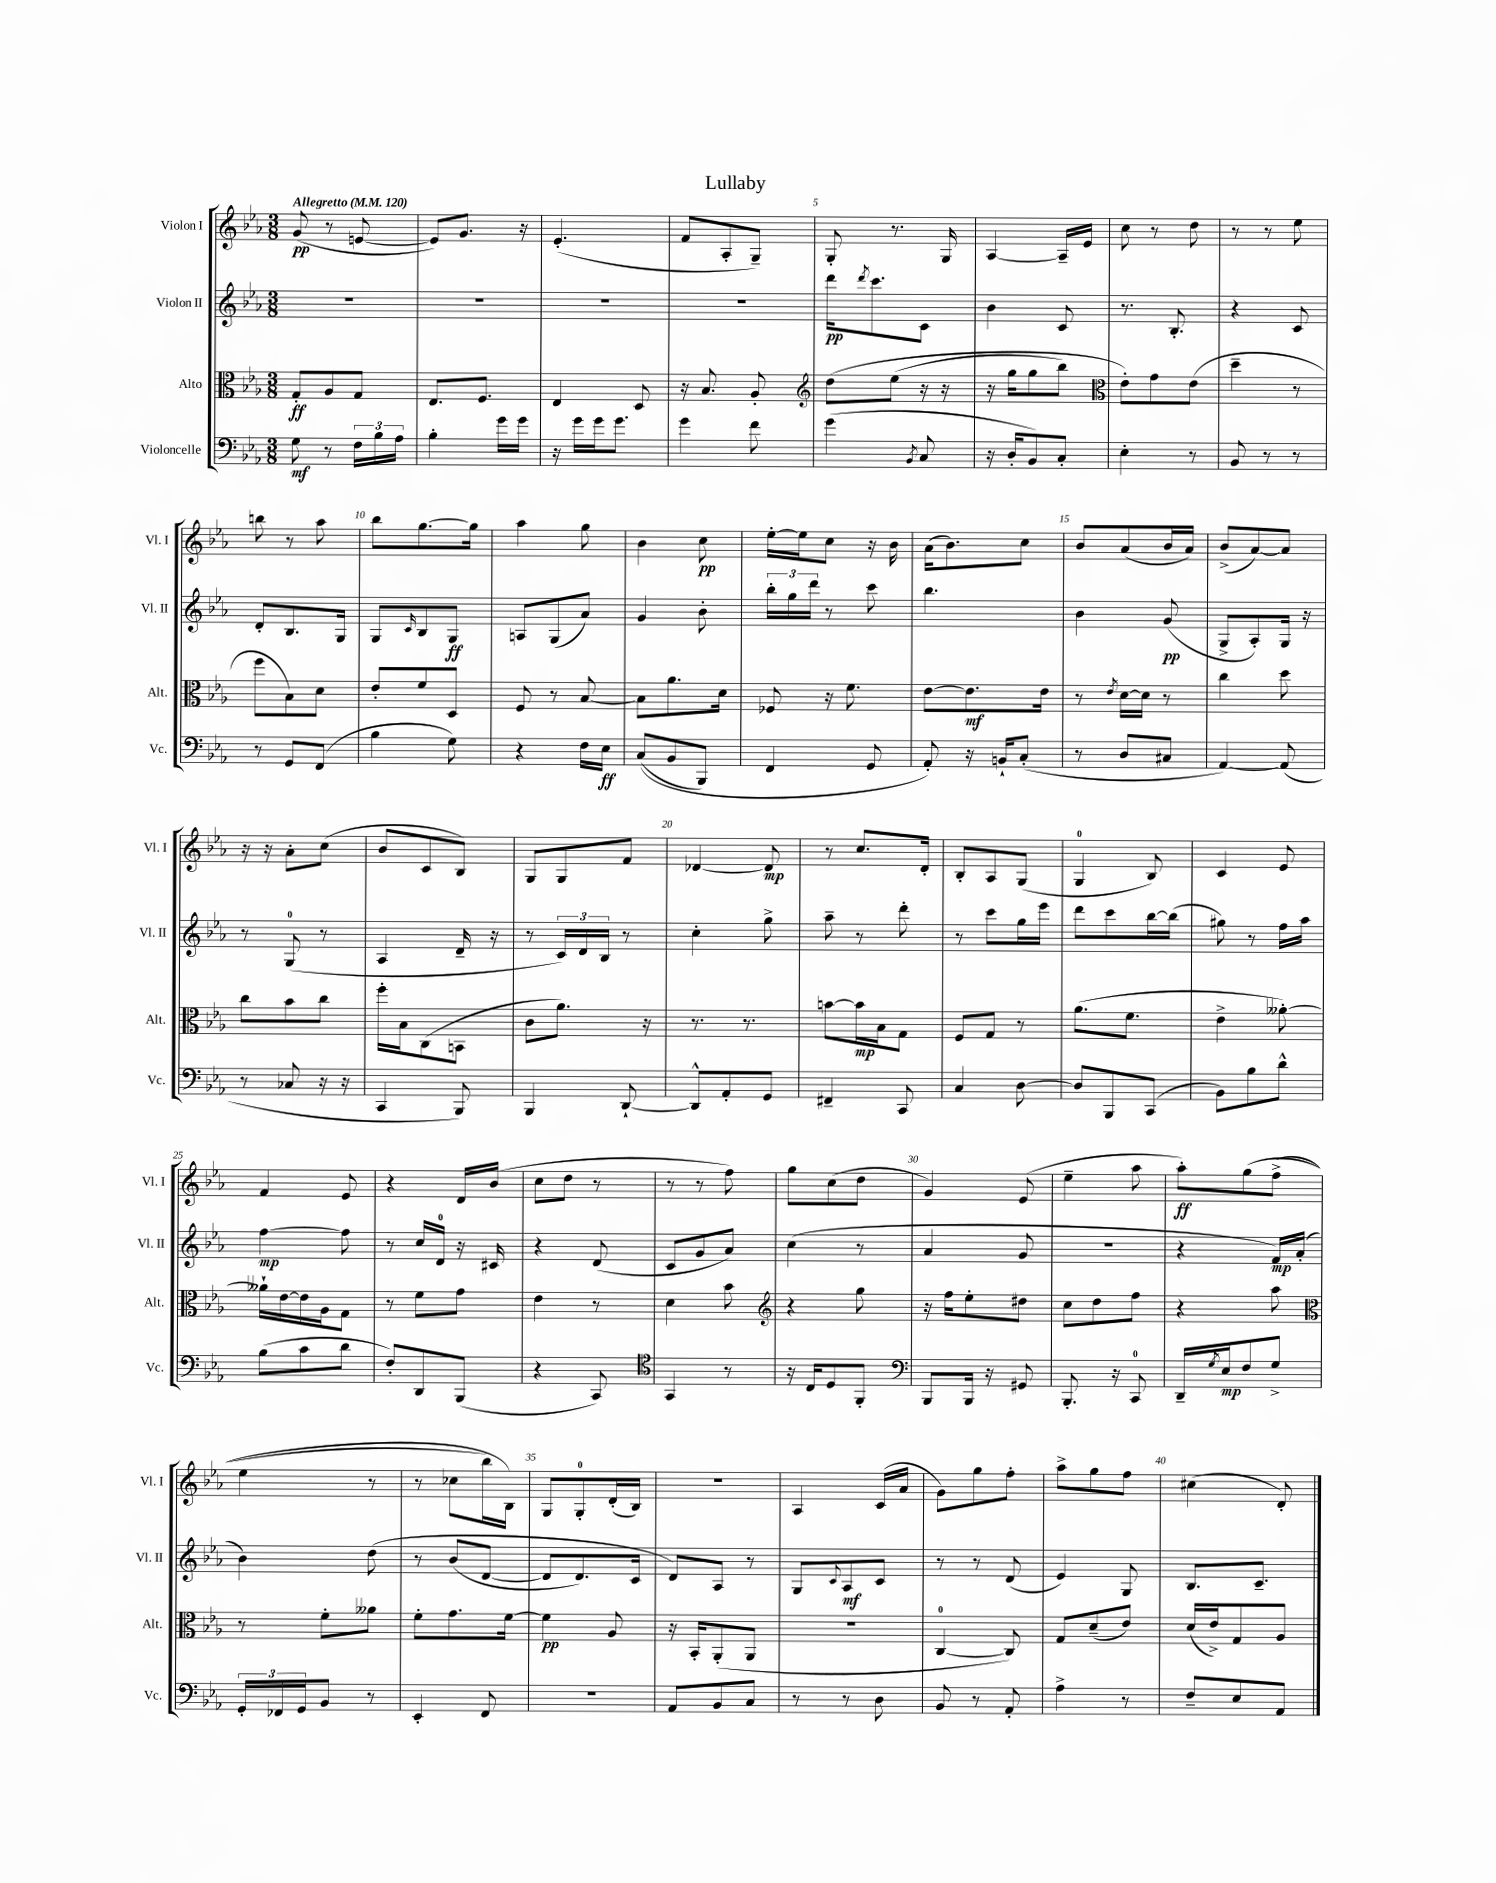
\header { title = "Lullaby" }
<<
\new StaffGroup <<
\new Staff = "s0" \with { instrumentName = "Violon I" shortInstrumentName = "Vl. I" } {
    \clef treble \key ees \major \numericTimeSignature \time 3/8 \tempo "Allegretto" 4 = 120
    g'8\pp( r8 e'8~ |
    e'8) g'8. r16 |
    ees'4.-.( |
    f'8 aes8-. g8--) |
    g8-. r8. g16 |
    aes4~ aes16-- ees'16 |
    c''8 r8 d''8 |
    r8 r8 ees''8 |
    b''8 r8 aes''8 |
    bes''8 g''8.~ g''16 |
    aes''4 g''8 |
    bes'4 c''8\pp |
    ees''16~-. ees''16 c''8 r16 bes'16 |
    aes'16( bes'8.) c''8 |
    bes'8 aes'8( bes'16 aes'16) |
    bes'8->( aes'8~) aes'8 |
    r16 r16 aes'8-. c''8( |
    bes'8 c'8 bes8) |
    g8 g8 f'8 |
    des'4~ des'8\mp |
    r8 c''8. d'16-. |
    bes8-. aes8 g8( |
    g4-0 bes8) |
    c'4 ees'8 |
    f'4 ees'8 |
    r4 d'16 bes'16( |
    c''8 d''8 r8 |
    r8 r8 f''8) |
    g''8 c''8( d''8 |
    g'4) ees'8( |
    ees''4-- aes''8 |
    aes''8-.\ff) g''8\( f''8->( |
    ees''4 r8 |
    r8 ces''8 bes''16) bes16\) |
    g8 g8-0-. d'16-.( bes16) |
    R4. |
    aes4 c'16( aes'16 |
    g'8) g''8 f''8-. |
    aes''8-> g''8 f''8 |
    cis''4( d'8-.) \bar "|." |
}
\new Staff = "s1" \with { instrumentName = "Violon II" shortInstrumentName = "Vl. II" } {
    \clef treble \key ees \major \numericTimeSignature \time 3/8
    R4. |
    R4. |
    R4. |
    R4. |
    d'''16\pp \acciaccatura { d'''8 } c'''8. c'8 |
    bes'4 c'8 |
    r8. bes8.-. |
    r4 c'8 |
    d'8-. bes8. g16 |
    g8 \grace { c'16 } bes8 g8\ff |
    a8 g8( aes'8) |
    g'4 bes'8-. |
    \tuplet 3/2 { bes''16-. g''16 d'''16 } r8 c'''8 |
    bes''4. |
    bes'4 g'8\pp( |
    g8-> aes8-.) g16 r16 |
    r8 g8-0( r8 |
    aes4 d'16-- r16 |
    r8 \tuplet 3/2 { c'16) d'16 bes16 } r8 |
    c''4-. g''8-> |
    aes''8-- r8 d'''8-. |
    r8 c'''8 g''16 ees'''16 |
    d'''8 c'''8 bes''16~ bes''16( |
    gis''8) r8 f''16 aes''16 |
    f''4~\mp f''8 |
    r8 c''16 d'16-0 r16 cis'16 |
    r4 d'8( |
    c'8 g'8 aes'8) |
    c''4( r8 |
    aes'4 g'8 |
    R4. |
    r4 f'16\mp) aes'16-.( |
    bes'4) d''8\( |
    r8 bes'8( d'8~ |
    d'8 d'8.) c'16 |
    d'8\) aes8 r8 |
    g8 \appoggiatura { c'8 } aes8\mf c'8 |
    r8 r8 d'8( |
    ees'4) g8 |
    bes8. c'8.-- \bar "|." |
}
\new Staff = "s2" \with { instrumentName = "Alto" shortInstrumentName = "Alt." } {
    \clef alto \key ees \major \numericTimeSignature \time 3/8
    g8-.\ff aes8 g8 |
    ees8. f8. |
    ees4 d8 |
    r16 bes8. aes8-. |
    \clef treble d''8\( ees''8( r16 r16 |
    r16 g''16 g''8 bes''8) |
    \clef alto ees'8-.\) g'8 ees'8( |
    d''4-- r8 |
    f''8 bes8) d'8 |
    ees'8-. f'8 d8 |
    f8 r8 bes8~ |
    bes8 aes'8. d'16 |
    fes8 r16 f'8. |
    ees'8~ ees'8.\mf ees'16 |
    r8 \acciaccatura { ees'8 } d'16~ d'16 r8 |
    c''4 d''8 |
    c''8 bes'8 c''8 |
    f''16-. bes16 c8( b,8 |
    c'8 aes'8.) r16 |
    r8. r8. |
    b'8~ b'16\mp bes16 g8 |
    f8 g8 r8 |
    aes'8.( f'8. |
    ees'4-> aeses'8~-.) |
    aeses'16-! ees'16~ ees'16 aes16 g8 |
    r8 f'8 g'8 |
    ees'4 r8 |
    d'4 bes'8 |
    \clef treble r4 g''8 |
    r16 f''16 ees''8-. dis''8 |
    c''8 d''8 f''8 |
    r4 aes''8 |
    \clef alto r8 f'8-. aeses'8 |
    f'8-. g'8. f'16~ |
    f'4\pp aes8 |
    r16 bes,16-. aes,8-.( aes,8 |
    R4. |
    c4-0~ c8) |
    g8 d'8--( ees'8) |
    d'16( ees'16->) g8 aes8 \bar "|." |
}
\new Staff = "s3" \with { instrumentName = "Violoncelle" shortInstrumentName = "Vc." } {
    \clef bass \key ees \major \numericTimeSignature \time 3/8
    g8\mf r8 \tuplet 3/2 { f16 bes16 aes16 } |
    bes4-. g'16 g'16 |
    r16 g'16 g'16 g'8. |
    g'4 f'8 |
    g'4( \acciaccatura { bes,8 } c8 |
    r16 d16-. bes,8) c8-. |
    ees4-. r8 |
    bes,8 r8 r8 |
    r8 g,8 f,8( |
    bes4 g8) |
    r4 f16 ees16\ff |
    c8(\( bes,8 bes,,8) |
    f,4 g,8 |
    aes,8-.\) r16 b,16-! c8-.( |
    r8 d8 cis8 |
    aes,4~) aes,8( |
    r8 ces8 r16 r16 |
    c,4 bes,,8) |
    bes,,4 d,8~-! |
    d,8-^ aes,8-. g,8 |
    fis,4-- c,8 |
    c4 d8~ |
    d8 bes,,8 c,8( |
    bes,8) bes8 d'8-^ |
    bes8( c'8 d'8 |
    f8-.) d,8 bes,,8( |
    r4 c,8) |
    \clef tenor g,4 r8 |
    r16 c16 d8 f,8-. |
    \clef bass bes,,8 bes,,16 r16 gis,8 |
    bes,,8.-. r16 c,8-0 |
    d,16-- \acciaccatura { g8 } ees16\mp f8 g8-> |
    \tuplet 3/2 { g,16-. fes,16 g,16 } bes,8 r8 |
    ees,4-. f,8 |
    R4. |
    aes,8 bes,8 c8 |
    r8 r8 d8 |
    bes,8 r8 aes,8-. |
    aes4-> r8 |
    f8-- ees8 aes,8 \bar "|." |
}
>>
>>
\layout { \context { \Score \override BarNumber.break-visibility = ##(#f #t #t) barNumberVisibility = #(every-nth-bar-number-visible 5) } }
